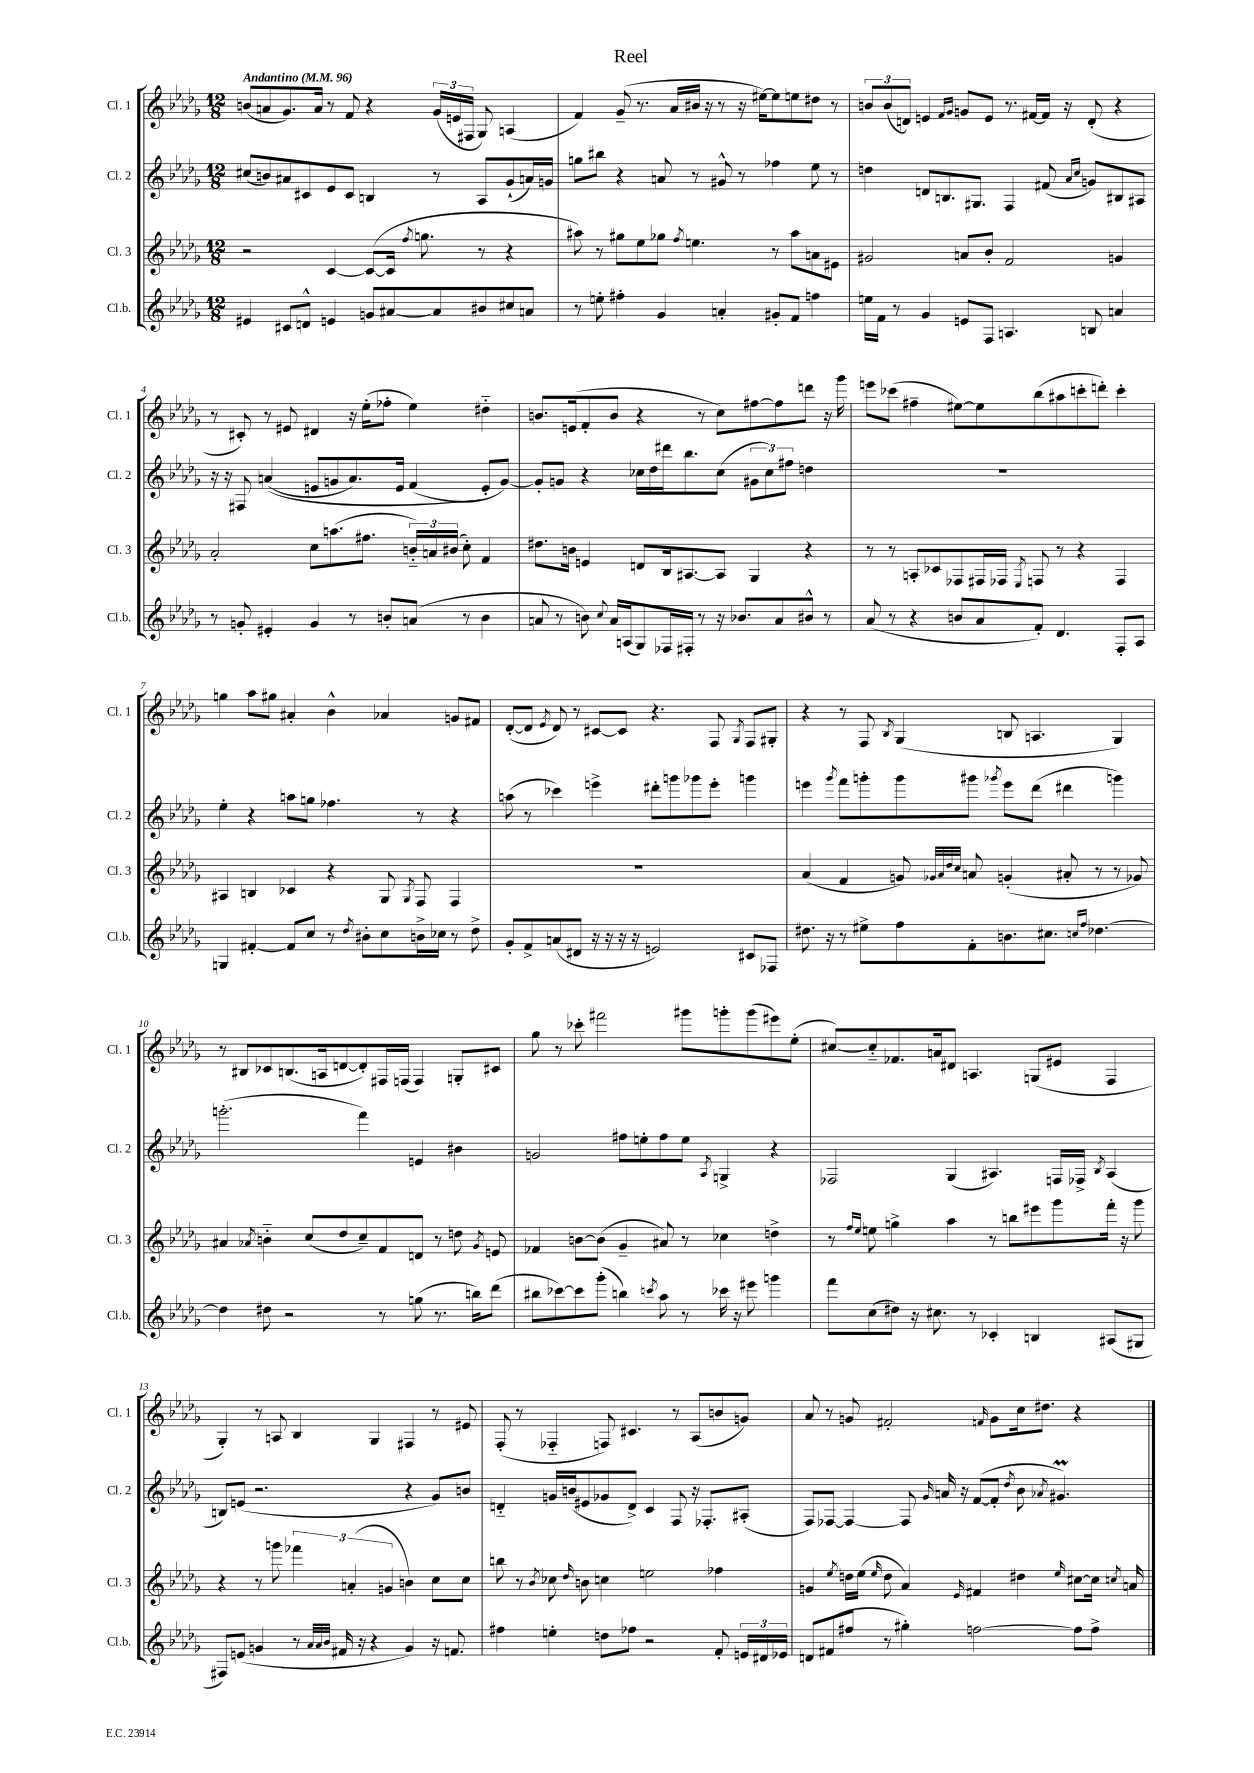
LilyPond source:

\header { title = "Reel" }
<<
\new StaffGroup <<
\new Staff = "s0" \with { instrumentName = "Cl. 1" shortInstrumentName = "Cl. 1" } {
    \clef treble \key des \major \numericTimeSignature \time 12/8 \tempo "Andantino" 4 = 96
    \autoBeamOff b'8[( a'8 ges'8.) a'16] r8 f'8 r4 \tuplet 3/2 { ges'16[( e'16 fis16] } ges8) a4( |
    f'4) ges'8--( r8. aes'16[ bis'16] r16 r8 r16 eis''16[~) eis''8 e''8 dis''8] r8 |
    \tuplet 3/2 { b'8[ b'8( d'8]) } e'4 \grace { f'16[ ges'16] } g'8[ e'8] r8. fis'16[~ fis'16] r16 d'8-.( r4 |
    r8 cis'8-.) r8 eis'8 dis'4 r16 ees''16[-.( fes''8]-. ees''4) dis''4-_ |
    b'8.[ e'16( f'8-. b'8] r4 r8 c''8[) fis''8~ fis''8 d'''8] r16 ges'''16 |
    e'''8[ ces'''8]( fis''4-- eis''8[~) eis''8 bes''8( ais''8 c'''8-. d'''8]-.) c'''4-. |
    g''4 aes''8[ gis''8] ais'4-. bes'4-^ aes'4 g'8[ fis'8] |
    des'8[~-.( des'8] \acciaccatura { ees'8 } des'8) r8 cis'8[~ cis'8] r4. f8 \acciaccatura { ges8 } f8[ gis8]-. |
    r4 r8 f8 \acciaccatura { bes8 } ges4( b8 a4. ges4) |
    r8 bis8[ ces'8 b8.( a16 d'8~ d'8-.) fis16 f16]( f4) g8[-. cis'8] |
    ges''8 r8 ces'''8-. fis'''2 gis'''8[ g'''8-. g'''8( eis'''8) ees''8]-.( |
    cis''8[~) cis''8-_ fes'8. a'16 dis'8] a4. g8[( eis'8] f4 |
    ges4-.) r8 a8 bes4 ges4 fis4 r8 eis'8 |
    f8-.( r8 fes4-_ f8) cis'4. r8 aes8[( b'8 g'8]) |
    aes'8 r8 g'8 fis'2-. \grace { f'16 } g'8[ c''16 dis''8.] r4 \bar "|." |
}
\new Staff = "s1" \with { instrumentName = "Cl. 2" shortInstrumentName = "Cl. 2" } {
    \clef treble \key des \major \numericTimeSignature \time 12/8
    \autoBeamOff cis''8[( b'8) ais'8 cis'8 ees'8 cis'8] b4 r8 aes8[ ges'8-!( a'16) g'16] |
    g''8[ bis''8] r4 a'8 r8 gis'8-^ r8 fes''4 ees''8 r8 |
    d''4 d'8[ b8. gis8.] f4 fis'8( \grace { aes'16[ c''16] } g'8[) bis8 ais8] |
    r16 r16 fis8 a'4(\( e'8[ g'8 a'8.) e'16] f'4( e'8[-.\) g'8]~) |
    g'8[-. g'8] r4 ces''16[ des''16 dis'''16 bes''8. ces''8]( \tuplet 3/2 { gis'8[ ces''8) fis''8] } d''4 |
    R1. |
    ees''4-. r4 a''8[ g''8] fes''4. r8 r4 |
    a''8( r8 ces'''4) e'''4-> dis'''8[-. g'''8 ges'''8 e'''8]-. g'''4 |
    e'''4 \acciaccatura { ges'''8 } f'''8[ g'''8-. g'''8 gis'''8] \acciaccatura { ges'''8 } e'''8[ des'''8]( dis'''4 g'''4) |
    g'''2.-.( f'''4) e'4 bis'4 |
    g'2 fis''8[ e''8-. fis''8 e''8] \acciaccatura { aes8 } g4-> r4 |
    fes2 ges4( ais4.) f16[ fes16]-> \acciaccatura { bes8 } ais4( |
    b8[) e'8]( r2. r4 ges'8[) b'8] |
    d'4-_ g'16[ b'16( eis'8 ges'8 d'8]->) c'4 f8 r16 fes8.[-. ais8]-.( |
    f8[) fes8]~ fes4~ fes8 \grace { ges'16 } a'16 r16 f'8[~( f'8]-. \acciaccatura { des''8 } bes'8 \acciaccatura { aes'8 } gis'4.\prall) \bar "|." |
}
\new Staff = "s2" \with { instrumentName = "Cl. 3" shortInstrumentName = "Cl. 3" } {
    \clef treble \key des \major \numericTimeSignature \time 12/8
    \autoBeamOff r2 c'4~ c'8[~( c'16] \acciaccatura { f''8 } g''8. r8 r4 |
    ais''8) r8 gis''8[ ees''8 ges''8] \acciaccatura { f''8 } e''4. r8 ais''8[ a'8 eis'8] |
    gis'2 a'8[ bes'8]-. f'2 g'4 |
    aes'2-. c''8[ a''8.( fis''8.] \tuplet 3/2 { b'16[-_) a'16 bis'16]( } c''8-.) f'4 |
    dis''8.[ b'16] e'4 d'8[ bes16 ais8.~ ais8] ges4 r4 |
    r8 r8 a8[-. ces'8 fes8 fis16 fes16] \acciaccatura { ees8 } f8 r8 r4 f4 |
    ais4 b4 ces'4 r4 ges8 \acciaccatura { ges8 } f8 f4 |
    R1. |
    aes'4( f'4 g'8) \grace { ges'32[ aes'32 des''32 c''32] } a'8 g'4-.( ais'8-. r8 r8 ges'8) |
    ais'4 \acciaccatura { aes'8 } b'4-_ c''8[( des''8 c''8--) f'8 d'8] r8 d''8 \acciaccatura { ges'8 } e'8 |
    fes'4 b'8[~ b'8]( ges'4-- ais'8) r8 ces''4 d''4-> |
    r8 \grace { f''16[ ees''16] } e''8 g''4-> aes''4 r8 b''8[ eis'''8 ges'''8 f'''16]-. r16 ges'''8 |
    r4 r8 g'''8 \tuplet 3/2 { fes'''4 a'4-.( g'4 } b'4) c''8[ c''8] |
    b''8 r8 \acciaccatura { bes'8 } ces''8 \grace { des''16 } b'8 c''4 e''2 fes''4 |
    g'4 \acciaccatura { ees''8 } d''16[ ees''16]( \grace { ees''16 } d''8 aes'4) \grace { ees'16 } fis'4 dis''4 \grace { ees''16 } cis''8[~ cis''16] \acciaccatura { c''8 } a'16 \bar "|." |
}
\new Staff = "s3" \with { instrumentName = "Cl.b." shortInstrumentName = "Cl.b." } {
    \clef treble \key des \major \numericTimeSignature \time 12/8
    \autoBeamOff eis'4 cis'8[ d'8]-^ e'4 g'8[ ais'8~ ais'8 bis'8 cis''8 a'8] |
    r8 e''8-. fis''4-. ges'4 a'4-. gis'8[-. f'8] f''4 |
    e''16[ f'16] r8 ges'4 e'8[ f8] a4. b8 a'4 |
    r8 g'8-. eis'4-. g'4 r8 b'8[-. a'8]( r8 b'4 |
    a'8 r8 b'8) \appoggiatura { c''8 } a'16[ a16( ges8) fes16 fis16]-. r8 r16 bes'8.[ a'8 bis'8]-^ r8 |
    aes'8( r8 r4 b'8[ aes'8 f'8]-.) des'4. f8[-. aes8] |
    g4 fis'4~-. fis'8[ c''8] r8 \acciaccatura { des''8 } bis'8[-. c''8 b'16-> ces''16] r8 des''8-> |
    ges'8[-. f'8-> a'8( dis'8] r16 r16 r16 r16 e'2) cis'8[ fes8] |
    dis''8. r16 r8 eis''8[-> f''8 f'8-. b'8. cis''8.] \grace { c''16[ f''16] } des''4.~ |
    des''4 dis''8 r2 r8 g''8( r8. b''16[) des'''8]( |
    bis''8[ ces'''8~) ces'''8 ges'''8]-.( b''4) \acciaccatura { c'''8 } aes''8 r8 ces'''16 r16 eis'''8 g'''4 |
    f'''8[ c''8( dis''8]) r16 cis''8. r8 ces'4-. b4 ais8[( gis8] |
    fis8[) e'8]( g'4 r8 \grace { aes'32[ aes'32 bes'32] } fis'16 r16 r4 g'4) r16 f'8. |
    fis''4 e''4-. d''8[ fes''8] r2 f'8-. \tuplet 3/2 { e'16[ dis'16 ees'16] } |
    d'8[ fis'8( fis''8] r8 gis''4-.) f''2~ f''8[ f''8]-> \bar "|." |
}
>>
>>
